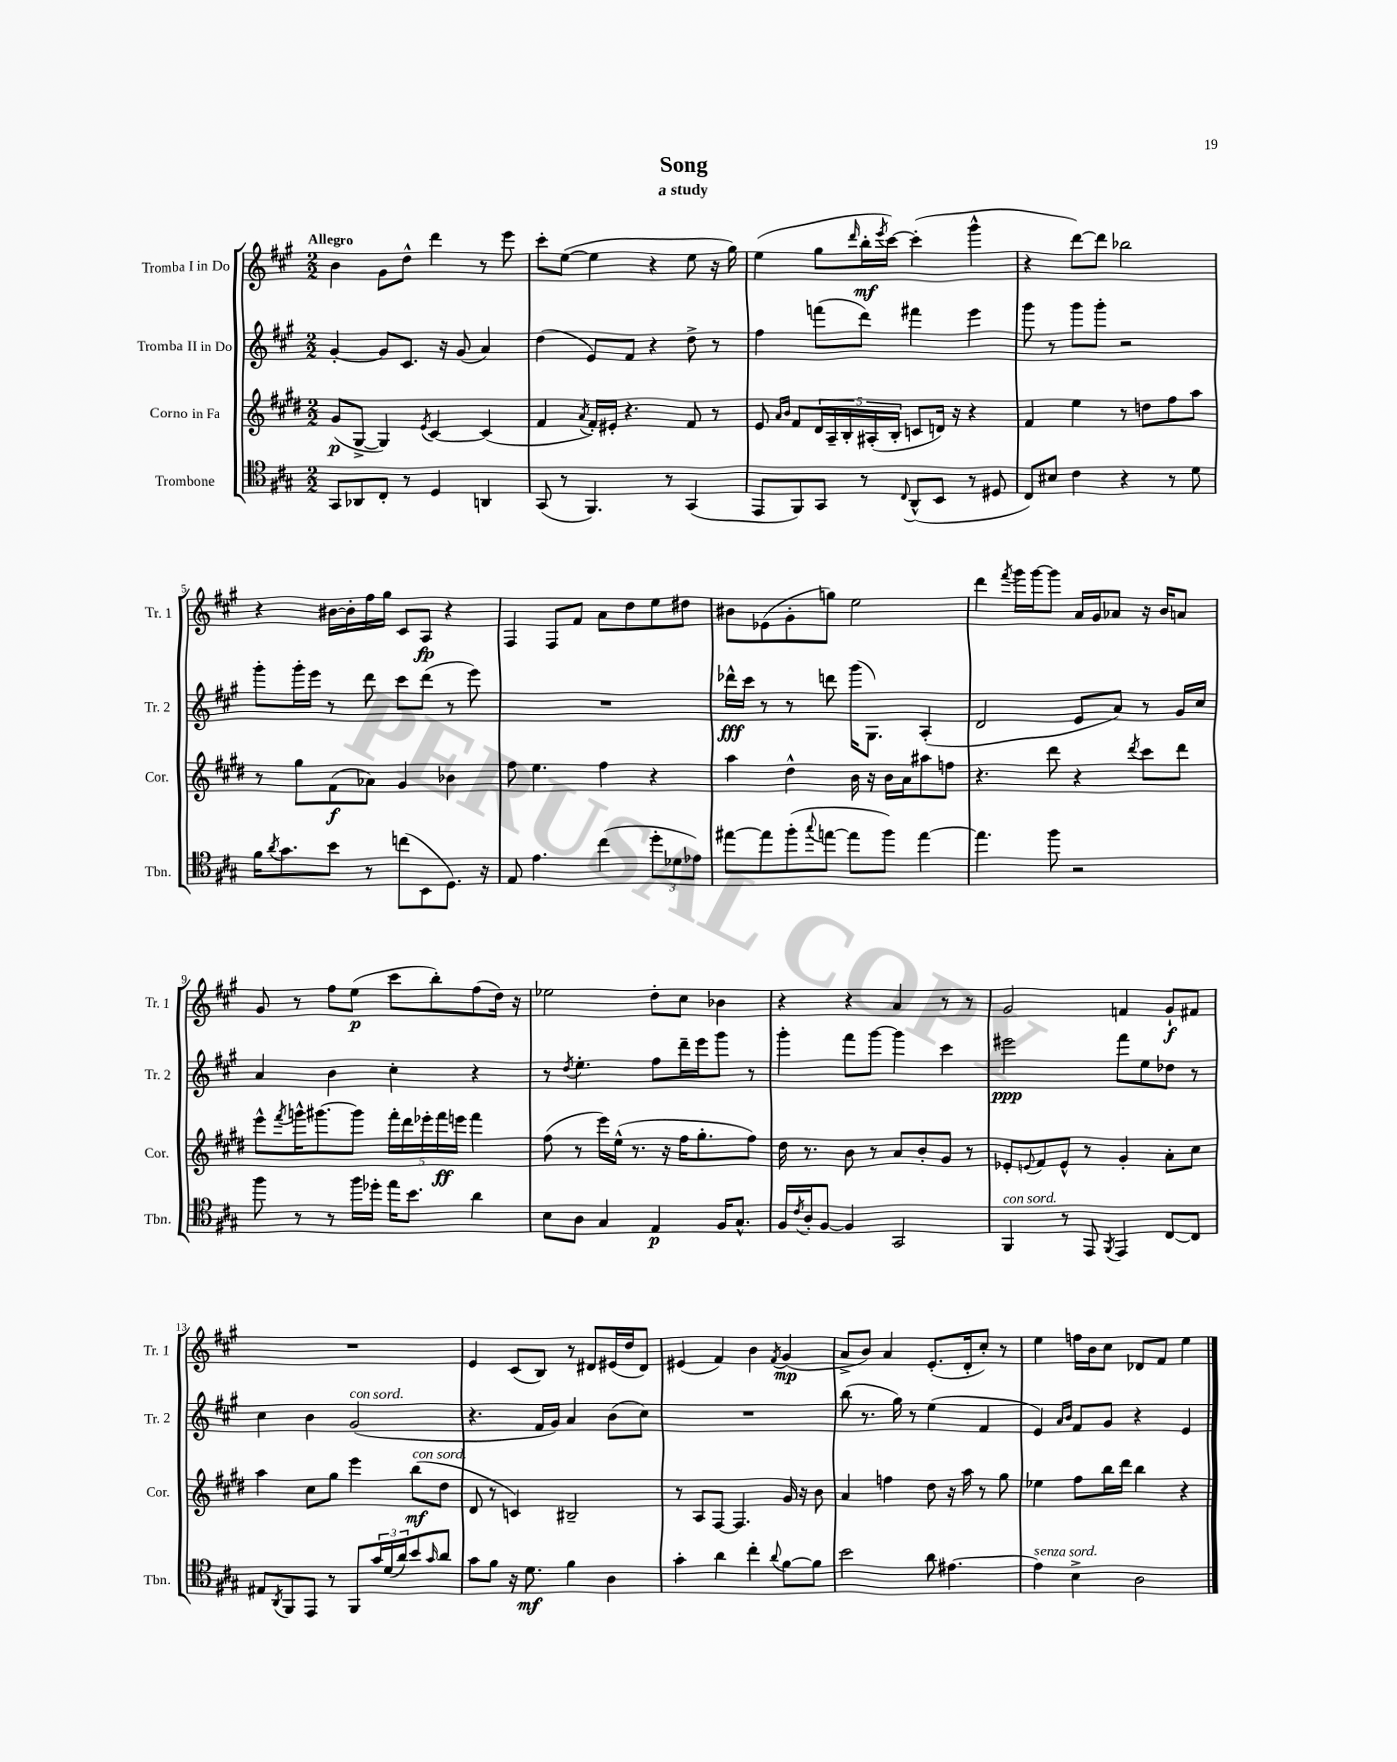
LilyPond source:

\header { title = "Song" subtitle = "a study" }
<<
\new StaffGroup <<
\new Staff = "s0" \with { instrumentName = "Tromba I in Do" shortInstrumentName = "Tr. 1" } {
    \clef treble \key a \major \numericTimeSignature \time 2/2 \tempo "Allegro"
    b'4 gis'8 d''8-^ d'''4 r8 e'''8 |
    cis'''8-. e''8~( e''4 r4 e''8 r16 gis''16) |
    e''4( gis''8 \grace { d'''16 } b''16-.\mf \acciaccatura { e'''8 } cis'''16~) cis'''4-.( gis'''4-^ |
    r4 d'''8~) d'''8 bes''2 |
    r4 bis'16~ bis'16-. fis''16 gis''16 cis'8 a8\fp r4 |
    fis4 fis8 fis'8 a'8 d''8 e''8 dis''8 |
    bis'8 ees'8( gis'8-. g''8) e''2 |
    d'''4 \acciaccatura { fis'''8 } gis'''16 gis'''16~ gis'''8 a'16 gis'16 aes'8 r16 b'16 a'8 |
    gis'8 r8 fis''8 e''8\p( cis'''8 b''8-.) fis''8( d''16) r16 |
    ees''2 d''8-. cis''8 bes'4 |
    r4 r4 a'4 r8 r8 |
    gis'2 f'4 gis'8-!\f fis'8 |
    R1 |
    e'4 cis'8( b8) r8 dis'8 eis'16( d''16 dis'8) |
    eis'4( fis'4) b'4 \acciaccatura { fis'8 } gis'4\mp( |
    a'8-> b'8) a'4 e'8.-.( d'16-. cis''8-.) r8 |
    e''4 f''16 b'16 cis''8 des'8 fis'8 e''4 \bar "|." |
}
\new Staff = "s1" \with { instrumentName = "Tromba II in Do" shortInstrumentName = "Tr. 2" } {
    \clef treble \key a \major \numericTimeSignature \time 2/2
    gis'4~-. gis'8 cis'8. r16 gis'8( a'4) |
    d''4( e'8) fis'8 r4 d''8-> r8 |
    fis''4 f'''8( d'''8) fis'''4 e'''4 |
    gis'''8 r8 gis'''8 gis'''8-. r2 |
    gis'''8-. gis'''16-. e'''16 r8 d'''8 cis'''8 d'''8( r8 e'''8) |
    R1 |
    des'''16-^\fff cis'''16 r8 r8 d'''8 gis'''16( gis8.) a4-.( |
    d'2 e'8 a'8) r8 gis'16 cis''16 |
    a'4 b'4 cis''4-. r4 |
    r8 \acciaccatura { d''8 } e''4.-. fis''8 d'''16-- e'''16 gis'''8 r8 |
    gis'''4-. fis'''8 gis'''8~ gis'''4 cis'''4 |
    eis'''2\ppp fis'''8 e''8 des''8 r8 |
    cis''4 b'4 gis'2^\markup { \italic "con sord." }( |
    r4. fis'16 gis'16) a'4 b'8( cis''8) |
    R1 |
    b''8( r8. gis''16) r8 e''4( fis'4 |
    e'4) \grace { a'16 b'16 } fis'8 gis'8 r4 e'4 \bar "|." |
}
\new Staff = "s2" \with { instrumentName = "Corno in Fa" shortInstrumentName = "Cor." } {
    \clef treble \key e \major \numericTimeSignature \time 2/2
    gis'8\p( gis8~-> gis4) \acciaccatura { e'8 } cis'4~ cis'4( |
    fis'4 \acciaccatura { a'8 } fis'16-.) eis'16-. r4. fis'8 r8 |
    e'8 \grace { a'16 b'16 } fis'8 \tuplet 5/4 { dis'16 a16-- b16-. ais16-.( b16-. } c'8 d'16) r16 r4 |
    fis'4 e''4 r8 d''8 fis''8 a''8 |
    r8 gis''8 fis'8\f( aes'8) gis'4 bes'4 |
    fis''8 e''4. fis''4 r4 |
    a''4 dis''4-^ b'16 r16 b'16 a'16 ais''8 f''8 |
    r4. dis'''8 r4 \acciaccatura { dis'''8 } cis'''8 dis'''8 |
    e'''8-^ \acciaccatura { fis'''8 } g'''16-^ gis'''8.~ gis'''8 \tuplet 5/4 { fis'''16-. dis'''16 ees'''16-. fis'''16\ff e'''16 } fis'''4 |
    fis''8( r8 e'''16) e''16-^( r8. r16 fis''16 gis''8.-. fis''8) |
    dis''16 r8. b'8 r8 a'8 b'8-. gis'8 r8 |
    ees'8-. \appoggiatura { e'8 } fis'8 e'8-^ r8 gis'4-. a'8-. cis''8 |
    a''4 cis''8 gis''8 e'''4 b''8\mf^\markup { \italic "con sord." }( dis''8 |
    dis'8 r8 c'4) bis2-- |
    r8 a8 fis8~ fis4. gis'16 r16 b'8 |
    a'4 f''4 dis''8 r16 a''16 r8 gis''8 |
    ees''4 fis''8 b''16 dis'''16 b''4 r4 \bar "|." |
}
\new Staff = "s3" \with { instrumentName = "Trombone" shortInstrumentName = "Tbn." } {
    \clef tenor \key a \major \numericTimeSignature \time 2/2
    gis,8 aes,8 cis8-. r8 d4 a,4 |
    gis,8( r8 fis,4.) r8 gis,4( |
    e,8 fis,8) gis,8 r8 \appoggiatura { cis8 } a,8-^( b,8 r8 dis8 |
    cis8) bis8 cis'4 r4 r8 d'8 |
    fis'16 \acciaccatura { a'8 } gis'8. b'8 r8 c''8( b,8 d8.) r16 |
    e8 e'4. cis''4( \tuplet 3/2 { d''8-. des'8 ees'8) } |
    eis''8~ eis''8 fis''8-.( \appoggiatura { gis''8 } e''8~ e''8 fis''8) e''4~ |
    e''4. fis''8 r2 |
    fis''8 r8 r8 fis''16 des''16-. e''16 b'8. a'4 |
    b8 a8 gis4 e4\p fis16 gis8.-^ |
    fis16 \acciaccatura { cis'8 } a16-. fis8~ fis4 gis,2 |
    fis,4^\markup { \italic "con sord." } r8 e,8 \acciaccatura { fis,8 } e,4 cis8~ cis8 |
    eis8 \acciaccatura { a,8 } fis,8 e,8 r8 fis,8 \tuplet 3/2 { gis'16 d'16( a'16) } b'8 \grace { gis'16 } a'8 |
    gis'8 fis'8 r16 d'8.\mf fis'4 a4 |
    gis'4-. a'4 cis''4-. \appoggiatura { a'8 } fis'8~ fis'8 |
    b'2 a'8 eis'4.~ |
    eis'4^\markup { \italic "senza sord." } b4-> a2 \bar "|." |
}
>>
>>
